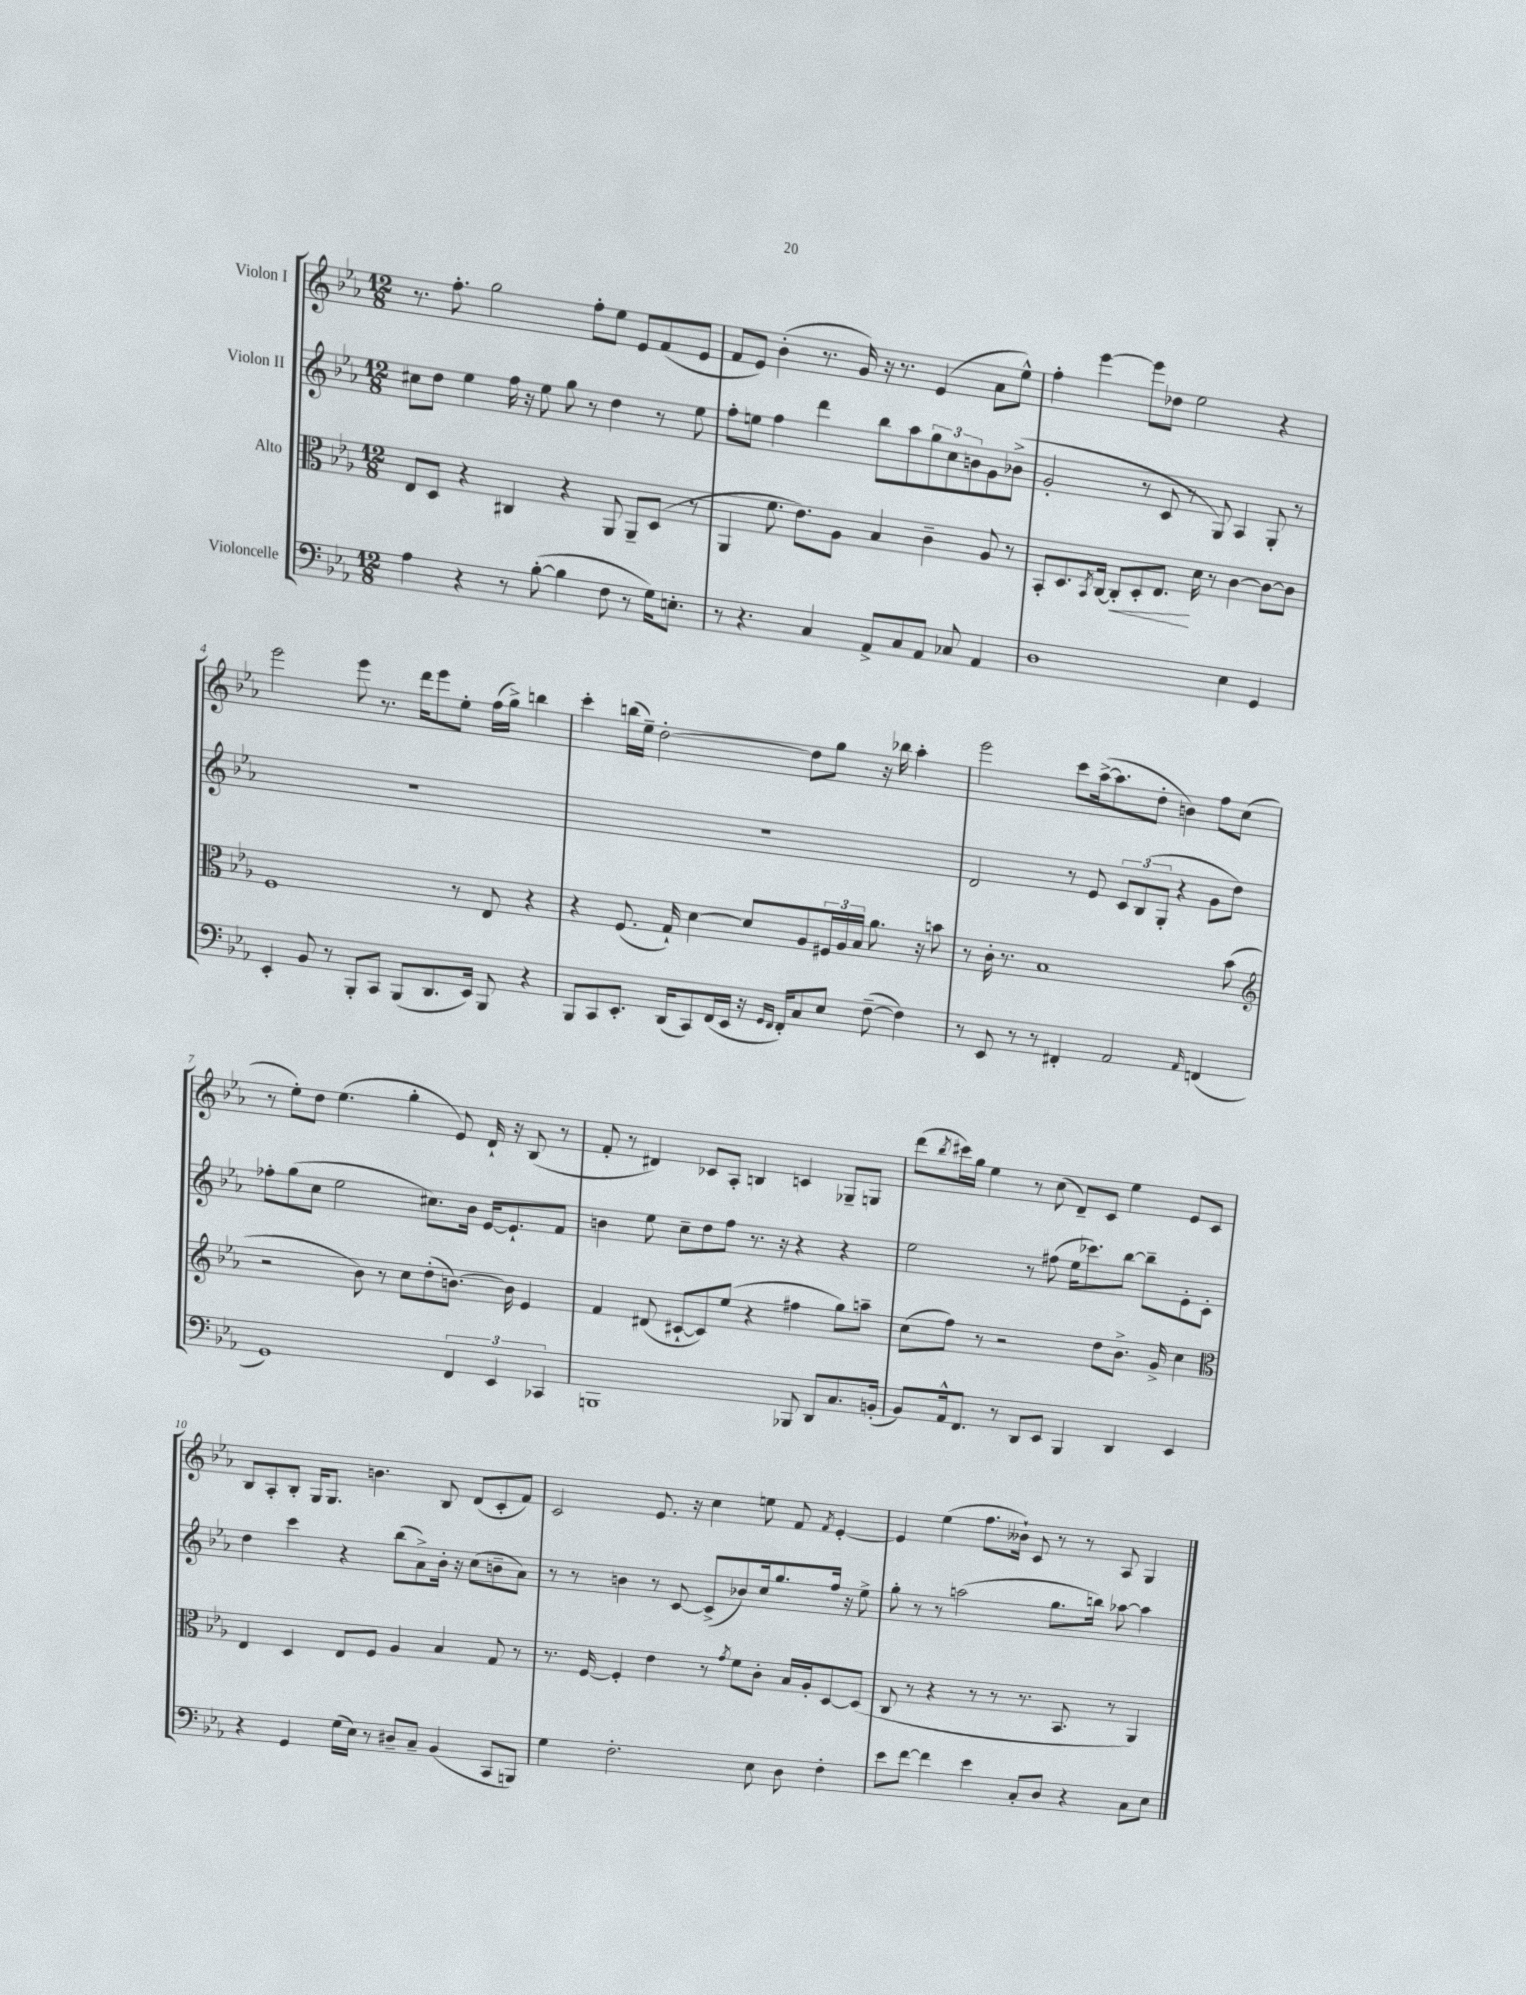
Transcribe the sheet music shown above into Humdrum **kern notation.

**kern	**kern	**kern	**kern
*staff4	*staff3	*staff2	*staff1
*clefF4	*clefC3	*clefG2	*clefG2
*k[b-e-a-]	*k[b-e-a-]	*k[b-e-a-]	*k[b-e-a-]
*M12/8	*M12/8	*M12/8	*M12/8
4A-	8E-	8cc#	8.r
.	8D	8dd	.
.	.	.	8.ff'
4r	4r	4ee-	.
.	.	.	2gg
8r	4C#	16ff	.
.	.	16r	.
([8B-'	.	8ee-	.
4B-]	4r	8gg	.
.	.	8r	8ff'
8F	8AA-	4dd	8ee-
8r	8AA-~	.	8e-
16G)	(8D	8r	(8f
8.E'	.	.	.
.	8r	8ee-	8e-
=	=	=	=
8r	4AA-	8ff'	8f
4.r	.	8ee	8e-)
.	8.f	4ff	(4b-'
.	8.e-)	.	.
4C	.	4ddd	8.r
.	8A-	.	.
.	.	.	16g)
8AA-^	4B-	8bb-	16r
.	.	.	8.r
8C	.	8aa-	.
8AA-	4c~	12gg	(4e-
.	.	12cc	.
8C-	.	.	.
.	.	12b	.
4AA-	8A-	8g	8a-
.	8r	(8b-^	8ee-^^)
=	=	=	=
1D	8BB-'	2g'	4ff'
.	8.D	.	.
.	.	.	[4eee-
.	8qBB-	.	.
.	[16C	.	.
.	8C']	.	.
.	8D'	8r	8eee-]
.	8.E-	8c	8dd-
.	.	8r	2ee-
.	16d	.	.
.	8r	8G)	.
4E-	[4c	4A-	.
4GG	8c_	8G'	4r
.	8c]	8r	.
=	=	=	=
4EE-'	1F	1.r	2eee-
8BB-	.	.	.
8r	.	.	.
8BBB-'	.	.	8eee-
8CC	.	.	8.r
(8BBB-	.	.	.
.	.	.	16ddd
8.DD	.	.	8eee-
.	8r	.	8ee-'
16EE-)	.	.	.
8BBB-	8E-	.	(16ff
.	.	.	16gg^)
4r	4r	.	4bb
=	=	=	=
8BBB-	4r	1.r	4ccc'
8CC	.	.	.
8.EE-'	(8.F	.	(16bb
.	.	.	16ee-~)
.	.	.	[2dd'
(16DD	16G`)	.	.
8CC)	[4d	.	.
(16FF	.	.	.
16EE-	.	.	.
16r	8d]	.	.
16qqGG	.	.	.
16qqFF	.	.	.
16FF')	.	.	.
8C	8A-	.	8dd]
8E-	24F#	.	8gg
.	24A-	.	.
.	24B-	.	.
([8F~	8.a-	.	16r
.	.	.	16bb-
4F])	.	.	4aa-'
.	16r	.	.
.	8b	.	.
=	=	=	=
8r	8r	2d	2eee-
8EE-	16c'	.	.
.	8.r	.	.
8r	.	.	.
8r	1B-	.	.
4FF#'	.	8r	8ccc
.	.	8e-	([16aa-^
.	.	.	8.aa-]
2AA-	.	12c	.
.	.	(12B-	.
.	.	.	8dd'
.	.	12G'	.
.	.	4r	4b)
16qqAA-	.	.	.
(4FF	.	8g	8ff
.	(8b-	8dd)	(8cc
=	=	=	=
*	*clefG2	*	*
1GG)	2r	8ff-'	8r
.	.	(8gg	8ee-')
.	.	8cc	8dd
.	.	2ee-	(4.ee-
.	8b-)	.	.
.	8r	.	.
.	8cc	.	4gg'
.	(8dd'	8.cc#)	.
6FF	[8.b)	.	8e-)
.	.	16b-	.
.	.	[16e-	16d`
6EE-	.	.	.
.	16b]	8.e-`]	16r
.	4e-	.	(8B-
6CC-	.	.	.
.	.	8f	8r
=	=	=	=
1BBB	4f	4b	8f'
.	.	.	8r
.	(8d#	8ee-	4d#)
.	[8c#`	8cc~	.
.	8c#])	8dd	8c-
.	(8ee-	8ff	8A-'
.	4r	8.r	4B
.	.	16r	.
8BBB-	4ff#	4r	4c
8DD	.	.	.
8.C	8gg)	4r	8G-~
.	8aa~	.	8G
(16BB'	.	.	.
=	=	=	=
8BB-)	(8cc	2ee-	(8ddd
.	.	.	8qbb-
16AA-^^	8ff)	.	16ccc#)
8.FF	.	.	16gg
.	8r	.	4ee-
8r	2r	.	.
8DD	.	8r	8r
8EE-	.	(8ff#	(8cc
4BBB-	.	16ee-	8d~)
.	.	8.ccc-)	.
.	8dd	.	8c
4DD	8.b-^	[8bb-	4ee-
.	.	8bb-~]	.
.	16g^	.	.
4EE-	4cc	8e-'	8e-
.	.	8c'	8c
=	=	=	=
*	*clefC3	*	*
4r	4E-	4dd	8B-
.	.	.	8A-'
4GG	4D	4ccc	8B-'
.	.	.	16G
.	.	.	8.G
(16G	8E-	4r	.
16E-)	.	.	.
8r	8F	.	4.b
8D#~	4A-	(8bb-	.
8C~	.	8a-^)	.
(4BB-	4B-	16b-'	8B-
.	.	16r	.
.	.	(8cc	(8d
8CC	8G	8b~	8c'
8BBB)	8r	8a-)	8f)
=	=	=	=
4G	8.r	8r	2c
.	.	8r	.
.	[16F	.	.
2.F'	4F']	4b	.
.	4e-	8r	8.e-
.	.	[8c	.
.	.	.	16r
.	8r	(8c^]	4cc
.	8qg	.	.
.	8f	8b-)	.
8E-	8c'	16cc	8ee
.	.	8.gg	.
8D	16B-	.	8f
.	16A-'	.	.
.	.	.	8qf
4F'	[8D	16ff	[4e-'
.	.	16r	.
.	(8D]	8ee-^	.
=	=	=	=
8e-	8C	8gg'	4e-]
[8f	8r	8r	.
4f]	4r	8r	(4ee-
.	.	(2aa	.
4e-	8r	.	8.ff
.	8r	.	.
.	.	.	16b--`)
8C'	8.r	.	8c
8D	.	8.gg	8r
.	8.BB-	.	.
4r	.	.	8r
.	.	16bb)	.
.	8r	[8aa-	8A-
8C	4AA-)	4aa-]	4G
8E-	.	.	.
==	==	==	==
*-	*-	*-	*-
